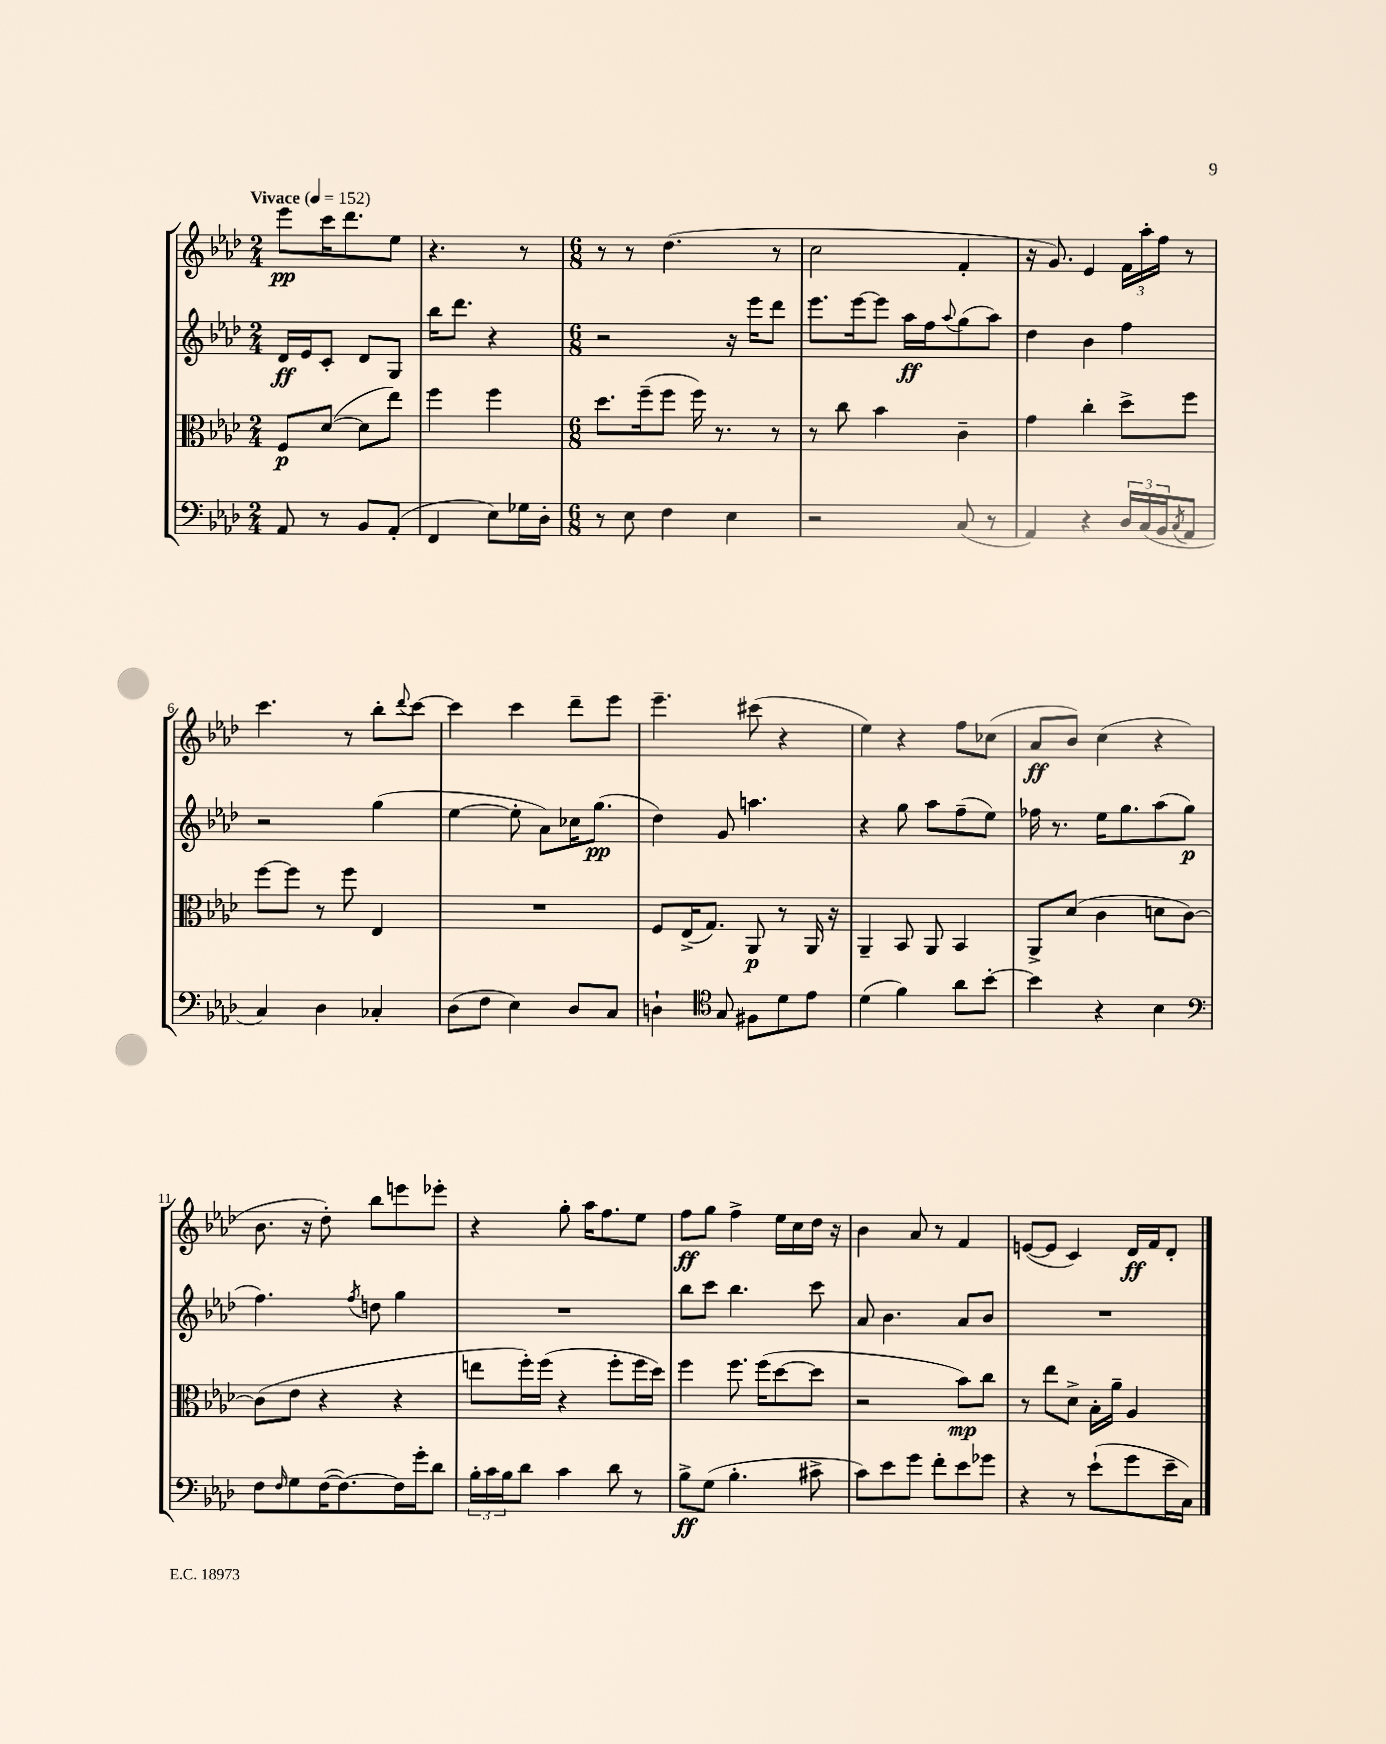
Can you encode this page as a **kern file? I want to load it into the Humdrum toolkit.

**kern	**kern	**kern	**kern
*staff4	*staff3	*staff2	*staff1
*clefF4	*clefC3	*clefG2	*clefG2
*k[b-e-a-d-]	*k[b-e-a-d-]	*k[b-e-a-d-]	*k[b-e-a-d-]
*M2/4	*M2/4	*M2/4	*M2/4
*MM152	*MM152	*MM152	*MM152
8AA-	8F	16d-	8eee-
.	.	16e-	.
8r	([8d-	8c'	16ccc
.	.	.	8.ddd-
8BB-	8d-]	8d-	.
(8AA-'	8ee-)	8G	8ee-
=	=	=	=
4FF	4ff	16bb-	4.r
.	.	8.ddd-	.
8E-)	4ff	4r	.
16G-	.	.	8r
16D-'	.	.	.
=	=	=	=
*M6/8	*M6/8	*M6/8	*M6/8
8r	8.dd-	2r	8r
8E-	.	.	8r
.	(16ff~	.	.
4F	8ff	.	(4.dd-
.	16ff)	.	.
.	8.r	.	.
4E-	.	16r	.
.	.	16eee-	.
.	8r	8ddd-	8r
=	=	=	=
2r	8r	8.eee-	2cc
.	8cc	.	.
.	.	[16eee-	.
.	4b-	8eee-]	.
.	.	16aa-	.
.	.	16ff	.
.	.	8qqaa-	.
(8C	4c~	(8gg	4f'
8r	.	8aa-)	.
=	=	=	=
4AA-)	4g	4dd-	16r
.	.	.	8.g)
4r	4cc'	4b-	4e-
24D-	8dd-^	4ff	24f
(24C	.	.	24aa-'
24BB-	.	.	24ff
8qC	.	.	.
8AA-	8ff	.	8r
=	=	=	=
4C)	[8ff	2r	4.ccc
.	8ff]	.	.
4D-	8r	.	.
.	8ff	.	8r
4C-'	4E-	(4gg	8bb-'
.	.	.	8qqddd-
.	.	.	[8ccc
=	=	=	=
(8D-	2.r	[4ee-	4ccc]
8F	.	.	.
4E-)	.	8ee-']	4ccc
.	.	8a-)	.
8D-	.	16cc-	8ddd-~
.	.	(8.gg	.
8C	.	.	8eee-
=	=	=	=
4D`	8F	4dd-)	4.eee-~
.	(16E-^	.	.
.	8.G)	.	.
*clefC4	*	*	*
8G	.	8g	.
8F#	8AA-	4.aa	(8ccc#
8d-	8r	.	4r
8e-	16AA-	.	.
.	16r	.	.
=	=	=	=
(4d-	4AA-~	4r	4ee-)
4f)	8BB-	8gg	4r
.	8AA-	8aa-	.
8a-	4BB-	(8ff~	8ff
[8b-'	.	8ee-)	(8cc-
=	=	=	=
4b-]	8AA-^	16ff-	8a-
.	.	8.r	.
.	(8d-	.	8b-)
4r	4c	16ee-	(4cc
.	.	8.gg	.
4B-	8d	(8aa-	4r
.	[8c)	8gg	.
=	=	=	=
*clefF4	*	*	*
8F	(8c]	4.ff)	8.b-
16qqF	.	.	.
8G	8e-	.	.
.	.	.	16r
([16F	4r	.	8dd-')
8.F_)	.	.	.
.	.	8qff	.
.	.	8dd	8bb-
16F]	4r	4gg	8eee
16g'	.	.	.
8d-	.	.	8eee-'
=	=	=	=
24B-'	8ee	2.r	4r
24c	.	.	.
24B-	.	.	.
8d-	16ff')	.	.
.	(16ff	.	.
4c	4r	.	8gg'
.	.	.	16aa-
.	.	.	8.ff
8d-	8ff'	.	.
8r	16ff	.	8ee-
.	16dd-)	.	.
=	=	=	=
8B-^	4ff	8bb-	8ff
(8G	.	8ccc	8gg
4.B-'	8.ff	4.bb-	4ff^
.	(16ff	.	.
.	[8dd-	.	16ee-
.	.	.	16cc
8c#^	8dd-]	8ccc	16dd-
.	.	.	16r
=	=	=	=
8c)	2r	8a-	4b-
8e-	.	4.b-	.
8g	.	.	8a-
8f'	.	.	8r
8e-	8b-)	8a-	4f
8g-	8cc	8b-	.
=	=	=	=
4r	8r	2.r	([8e
.	8ee-	.	8e]
8r	8d-^	.	4c)
(8e-`	16B-'	.	.
.	16a-~	.	.
8g	4A-	.	16d-
.	.	.	16f
16e-~	.	.	8d-'
16C)	.	.	.
==	==	==	==
*-	*-	*-	*-
